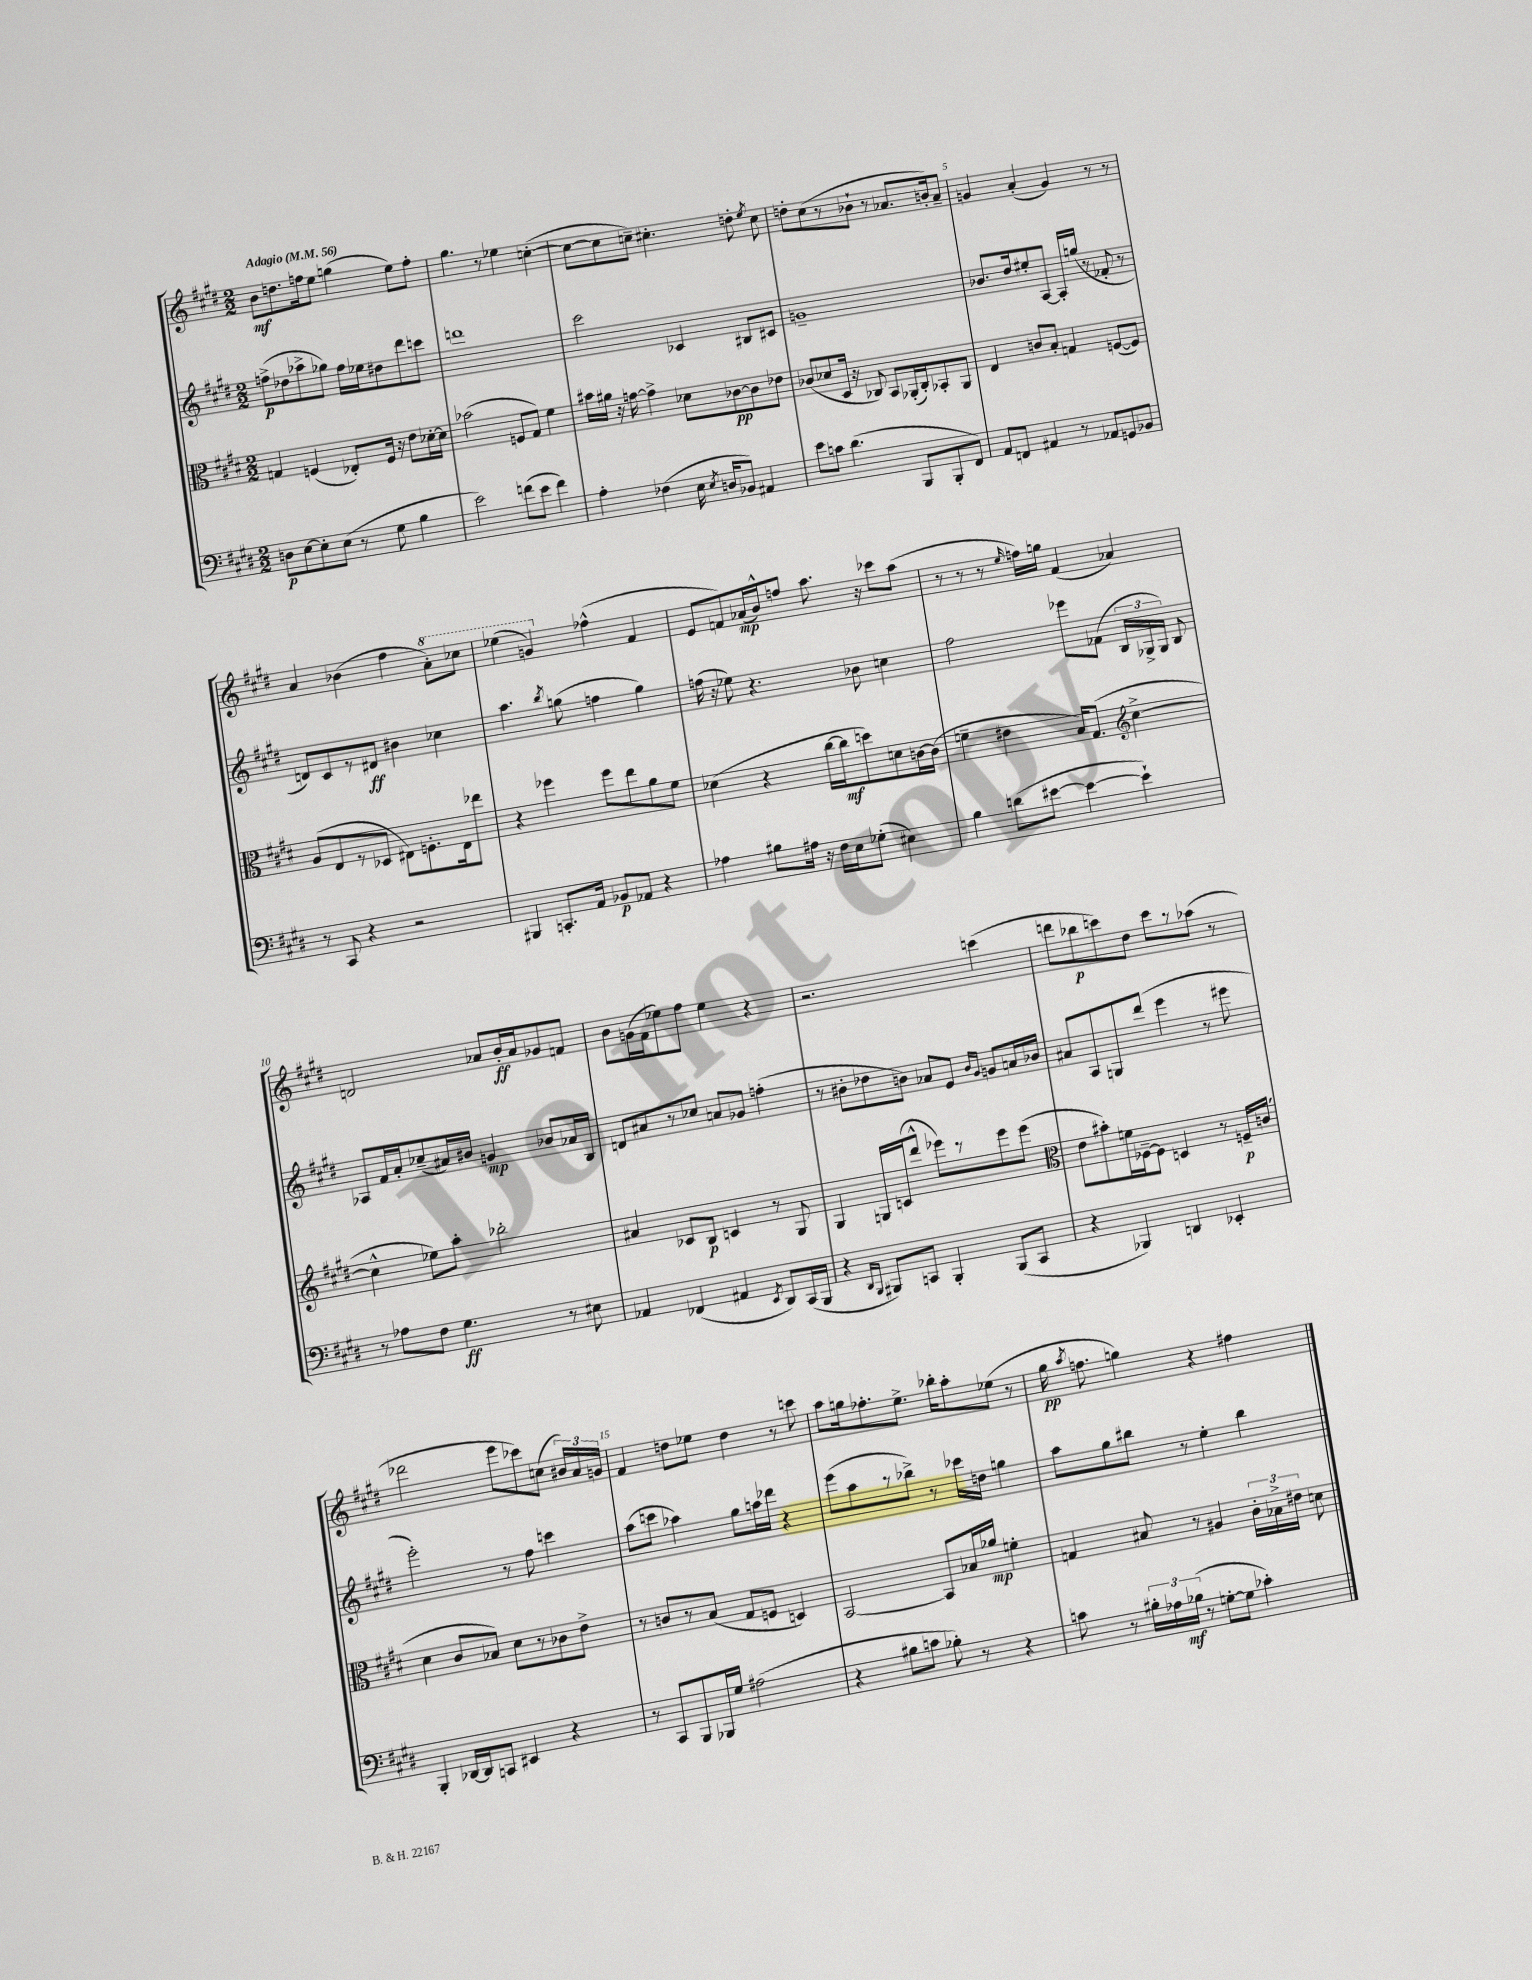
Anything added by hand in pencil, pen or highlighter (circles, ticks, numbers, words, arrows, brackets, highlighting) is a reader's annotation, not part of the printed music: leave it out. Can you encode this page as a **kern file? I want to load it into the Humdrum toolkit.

**kern	**dynam	**kern	**dynam	**kern	**dynam	**kern	**dynam
*part4	*part4	*part3	*part3	*part2	*part2	*part1	*part1
*staff4	*staff4	*staff3	*staff3	*staff2	*staff2	*staff1	*staff1
*clefF4	*	*clefC3	*	*clefG2	*	*clefG2	*
*k[f#c#g#d#]	*	*k[f#c#g#d#]	*	*k[f#c#g#d#]	*	*k[f#c#g#d#]	*
*M2/2	*	*M2/2	*	*M2/2	*	*M2/2	*
*MM56	*	*MM56	*	*MM56	*	*MM56	*
=1	=1	=1	=1	=1	=1	=1	=1
!	!	!	!	!	!	!LO:TX:a:B:t=Adagio	!
8Dn\L	p	4Gn/	.	(8ffn^\L	p	8b\L	mf
[8E\	.	.	.	8dd-X\	.	8.ddn\	.
8E'\]	.	(4Fn/	.	8aa-X^\	.	.	.
.	.	.	.	.	.	16ffn\k	.
(8E\J	.	.	.	8gg-X\J)	.	8ee\J	.
8r	.	8E-X'/L)	.	16ff\LL	.	(4ggn\	.
.	.	.	.	16ee-X\J	.	.	.
8G#\	.	16F/Jk	.	8dd#X\	.	.	.
.	.	16r	.	.	.	.	.
4B\	.	8e\L	.	8ddd#\	.	8ee\L)	.
.	.	[16d-X'\L	.	8cccn\J	.	8ff'\J	.
.	.	16d-\JJ]	.	.	.	.	.
=2	=2	=2	=2	=2	=2	=2	=2
2e\)	.	(2b-X\	.	1dddn	.	4.gg#\	.
.	.	.	.	.	.	8r	.
(8fn\L	.	8Fn/L	.	.	.	4ee-X\	.
8e\J	.	8G#/J)	.	.	.	.	.
4f\)	.	4f#\	.	.	.	([4ccn'\	.
=3	=3	=3	=3	=3	=3	=3	=3
4A'\	.	16b#X\LL	.	2ccc#\	.	8cc\L_	.
.	.	16a#X\JJ	.	.	.	.	.
.	.	16r	.	.	.	8cc\]	.
.	.	[16gn\	.	.	.	.	.
(4F-X\	.	4g^\]	.	.	.	8ccn~\J)	.
.	.	.	.	.	.	4.cc#X'\	.
16E\	.	8d-X\L	.	4c-X/	.	.	.
8qE/	.	.	.	.	.	.	.
16Dn/KL	.	.	.	.	.	.	.
8BB-X/J)	.	[8c-X\	pp	.	.	.	.
4AA#X/	.	8c-\]	.	8B#X/L	.	8ddn'\	.
.	.	.	.	.	.	8qee/	.
.	.	8e-X\J	.	8c#X/J	.	8cc#\	.
=4	=4	=4	=4	=4	=4	=4	=4
8e\L	.	(8c-X/L	.	1gn~	.	8ddn'\L	.
8cn\J	.	8d-X/	.	.	.	(8cc#\	.
(4.d#\	.	16D#/Jk	.	.	.	8r	.
.	.	16r	.	.	.	.	.
.	.	8C-X/)	.	.	.	8b-X`\J	.
.	.	8BB/L	.	.	.	8r	.
8BBB/L	.	(16AA-X'/L	.	.	.	8.a-X/L	.
.	.	16C-'/J)	.	.	.	.	.
8BBB'/	.	8BB-X'/	.	.	.	.	.
.	.	.	.	.	.	16bn'/k)	.
8FF#/J)	.	8AA-/J	.	.	.	8a-~/J	.
=5	=5	=5	=5	=5	=5	=5	=5
8AA/L	.	4E/	.	8.b-X/L	.	4gn/	.
8FFn/J	.	.	.	.	.	.	.
.	.	.	.	16dd#/k	.	.	.
4AA#X/	.	8cn/L	.	8ee#X'/	.	(4a'/	.
.	.	8B'/J	.	[8A/J	.	.	.
8r	.	4Gn/	.	16A'/LL]	.	4g/)	.
.	.	.	.	(16ggn/JJ	.	.	.
8AA-X/L	.	.	.	8r	.	.	.
8GGn/	.	([8Fn/L	.	8f-X'/	.	8r	.
8BB-X/J	.	8F/J])	.	8r	.	8r	.
!!LO:LB:g=z
=6	=6	=6	=6	=6	=6	=6	=6
8r	.	(8A/L	.	8dn/L)	.	4a/	.
8CC#/	.	8E/	.	8c#/	.	.	.
4r	.	8r	.	8r	.	(4b-X\	.
.	.	8D-X/J	.	8d#X/J	ff	.	.
2r	.	8E#X\L)	.	4b#X\	.	4ff#\	.
.	.	8.Fn'\	.	.	.	.	.
*	*	*	*	*	*	*8va	*
.	.	.	.	4cc-X\	.	8aa'\L)	.
.	.	16E#\k	.	.	.	.	.
.	.	8ee-X\J	.	.	.	8ccc-X\J	.
=7	=7	=7	=7	=7	=7	=7	=7
4BBB#X/	.	4r	.	4.aa\	.	(4eee-X\	.
8.CCn'/L	.	4ff-X\	.	.	.	4ggn/)	.
.	.	.	.	8qbb/	.	.	.
.	.	.	.	(8ggn\	.	.	.
16AA/Jk	.	.	.	.	.	.	.
*	*	*	*	*	*	*X8va	*
8BB-X/L	p	8ff-\L	.	4ffn\	.	(4ff-X^^\	.
8AA-X/J	.	8ee\	.	.	.	.	.
4r	.	8a\	.	4gg\)	.	4f#/	.
.	.	8f#\J	.	.	.	.	.
=8	=8	=8	=8	=8	=8	=8	=8
4A-X\	.	(4d-X\	.	(16ffn\	.	8e/L	.
.	.	.	.	16r	.	.	.
.	.	.	.	8ee-X\)	.	8fn/)	.
8B#X\L	.	4r	.	4.r	.	(16a-X/L	mp
.	.	.	.	.	.	16b^^/J)	.
16A#X\Jk	.	.	.	.	.	8ffn/J	.
16r	.	.	.	.	.	.	.
16F#\LL	.	[16cc#\LL	.	.	.	8.aa\	.
16E\J	.	16cc#\J]	mf	.	.	.	.
(8G-X'\J	.	8ddn\)	.	8b-X\	.	.	.
.	.	.	.	.	.	16r	.
4E#X\)	.	8dn\	.	4ccn\	.	8ccc-X\L	.
.	.	[16cn\L	.	.	.	(8aa\J	.
.	.	(16c\JJ]	.	.	.	.	.
=9	=9	=9	=9	=9	=9	=9	=9
4B\	.	4fn~\	.	2ff#\	.	8r	.
.	.	.	.	.	.	8r	.
(8dn\L	.	4e#X\	.	.	.	8r	.
.	.	.	.	.	.	16qqee/	.
[8e#X\J	.	.	.	.	.	16ffn\LL)	.
.	.	.	.	.	.	16ggn\JJ	.
4e#\_	.	16B/KL)	.	8eee-X\L	.	(4f#/	.
.	.	(8.G#/J	.	.	.	.	.
.	.	.	.	(8f-X\J	.	.	.
*	*	*clefG2	*	*	*	*	*
4e#`\])	.	[4cc#^\	.	24B/LL	.	4a-X/)	.
.	.	.	.	24G-X^/	.	.	.
.	.	.	.	24G-/JJ)	.	.	.
.	.	.	.	8B/	.	.	.
!!LO:LB:g=z
=10	=10	=10	=10	=10	=10	=10	=10
8r	.	4cc#^^\]	.	8A-X/L	.	2dn/	.
8A-X\L	.	.	.	16f#/L	.	.	.
.	.	.	.	16a'/J	.	.	.
8F#\J	.	8ee-X\L)	.	(8cc-X~/	.	.	.
4.G#\	ff	8aa'\J	.	16a#X/L)	.	.	.
.	.	.	.	16b#X/JJ	.	.	.
.	.	2bb-X'\	.	4gn/	mp	8a-X/L	.
.	.	.	.	.	.	16b'/L	ff
.	.	.	.	.	.	16a-/J	.
8r	.	.	.	8b-X/L	.	8g-X/	.
8E#X\	.	.	.	16a-X/L	.	8fn/J	.
.	.	.	.	16B/JJ	.	.	.
=11	=11	=11	=11	=11	=11	=11	=11
4AA-X/	.	4a#X/	.	8dn/L	.	8b\L	.
.	.	.	.	8a#X/	.	(16gn\L	.
.	.	.	.	.	.	16f#\J	.
(4FF-X/	.	8c-X/L	.	8r	.	8ee-X\)	.
.	.	8B/J	p	8cc-X/J	.	8ff#\J	.
4AA#X/	.	4cn/	.	8an/L	.	4ee-\	.
.	.	.	.	8g-X/J	.	.	.
8qEE/	.	.	.	.	.	.	.
8DD#/L)	.	8r	.	(4ffn'\	.	4r	.
(16CC#/L	.	8G#/	.	.	.	.	.
16BBB/JJ	.	.	.	.	.	.	.
=12	=12	=12	=12	=12	=12	=12	=12
4r	.	4G#/	.	8r	.	2.r	.
.	.	.	.	8b#X'\L	.	.	.
16qqDD#/LL	.	.	.	.	.	.	.
16qqBBB/JJ	.	.	.	.	.	.	.
8BBB#X/L)	.	16Gn/LL	.	8dd-X\	.	.	.
.	.	(16cn/J	.	.	.	.	.
8CCn/J	.	8ddd#^^/J	.	8bn\J)	.	.	.
4BBB#'/	.	8eee-X\L)	.	8a-X/L	.	.	.
.	.	8r	.	8e/J	.	.	.
.	.	.	.	16qqb/LL	.	.	.
.	.	.	.	16qqg#/JJ	.	.	.
(8BBB#/L	.	8eee-\	.	8gn/L	.	(4cccn\	.
8CC/J	.	(8eee-\J	.	16an/L	.	.	.
.	.	.	.	16b-X/JJ	.	.	.
=13	=13	=13	=13	=13	=13	=13	=13
*	*	*clefC3	*	*	*	*	*
4r	.	8e\L	.	8a#X/L	.	8dddn\L	.
.	.	8b#X'\)	.	8A/	.	8bb-X\	p
4BBB-X/)	.	16fn\L	.	8Gn/	.	8cccn\)	.
.	.	[16F-X~\J	.	.	.	.	.
.	.	8F-\J]	.	(8ddd#/J	.	8dd#\J	.
4DDn/	.	4Dn/	.	4eee\	.	8ccc\L	.
.	.	.	.	.	.	8r	.
4EE-X'/	.	8r	.	8r	.	(8aa-X\J	.
.	.	16Fn~/LL	p	8eee#X\	.	8r	.
.	.	(16cn/JJ	.	.	.	.	.
!!LO:LB:g=z
=14	=14	=14	=14	=14	=14	=14	=14
4BBB'/	.	4d#\	.	2eee'\)	.	2ddd-X\	.
[16DD-X/LL	.	8c#/L	.	.	.	.	.
16DD-/J]	.	.	.	.	.	.	.
8CCn/J	.	8B-X/J)	.	.	.	.	.
4EE#X/	.	8d#\L	.	8r	.	8eee\L	.
.	.	8r	.	8ff#\	.	8ccc-X\)	.
4r	.	8c-X\	.	4cccn\	.	(8ccn\J	.
.	.	8e^\J	.	.	.	24b#X/LL)	.
.	.	.	.	.	.	24a/	.
.	.	.	.	.	.	24gn/JJ	.
=15	=15	=15	=15	=15	=15	=15	=15
8r	.	8r	.	(8aa\L	.	4f#/	.
8CC#/L	.	8cn/L	.	8cccn\J	.	.	.
8BBB/	.	8r	.	4aa-X\)	.	8ddn\L	.
16BBB-X/L	.	(8B/J	.	.	.	8ee-X\J	.
16G#/JJ	.	.	.	.	.	.	.
(2A#X\	.	8G#/L	.	8gg#\L	.	4dd\	.
.	.	8Fn/J	.	16aan\L	.	.	.
.	.	.	.	16ddd-X\JJ	.	.	.
.	.	4Dn/)	.	4r	.	8r	.
.	.	.	.	.	.	8cccn\	.
=16	=16	=16	=16	=16	=16	=16	=16
4r	.	[2BB/	.	(8eee\L	.	8aa\L	.
.	.	.	.	8aa\	.	16ggn\k	.
.	.	.	.	.	.	8.ff-X'\	.
8B#X\L	.	.	.	8r	.	.	.
8cn\J	.	.	.	8bb-X^\J)	.	8.ee^\J	.
8B-X'\)	.	8BB/L]	.	8r	.	.	.
.	.	.	.	.	.	16bb-X'\KL	.
8r	.	16B-X/L	.	16ccc-X\LL	.	8aa'\	.
.	.	16a-X/JJ	mp	16ddn\JJ	.	.	.
4r	.	4fn'\	.	4ggn\	.	(8ee-X\J	.
.	.	.	.	.	.	8r	.
=17	=17	=17	=17	=17	=17	=17	=17
8cn\	.	4Gn/	.	8aa\L	.	16gg#\	pp
.	.	.	.	.	.	8qaa/	.
.	.	.	.	.	.	8.ffn\	.
8r	.	.	.	8gg#\	.	.	.
24B#X'\LL	.	8B#X/	.	8bb#X\J	.	4ggn\)	.
24A-X\	.	.	.	.	.	.	.
(24B-X\JJ	mf	.	.	.	.	.	.
8r	.	8r	.	8r	.	.	.
[8Gn'\L	.	4A#X/	.	4ee'\	.	4r	.
8G\J]	.	.	.	.	.	.	.
4c-X'\)	.	24c#'\LL	.	4bb#\	.	4ff#X\	.
.	.	24B-X^\	.	.	.	.	.
.	.	24e#X\JJ	.	.	.	.	.
.	.	8dn\	.	.	.	.	.
==	==	==	==	==	==	==	==
*-	*-	*-	*-	*-	*-	*-	*-
